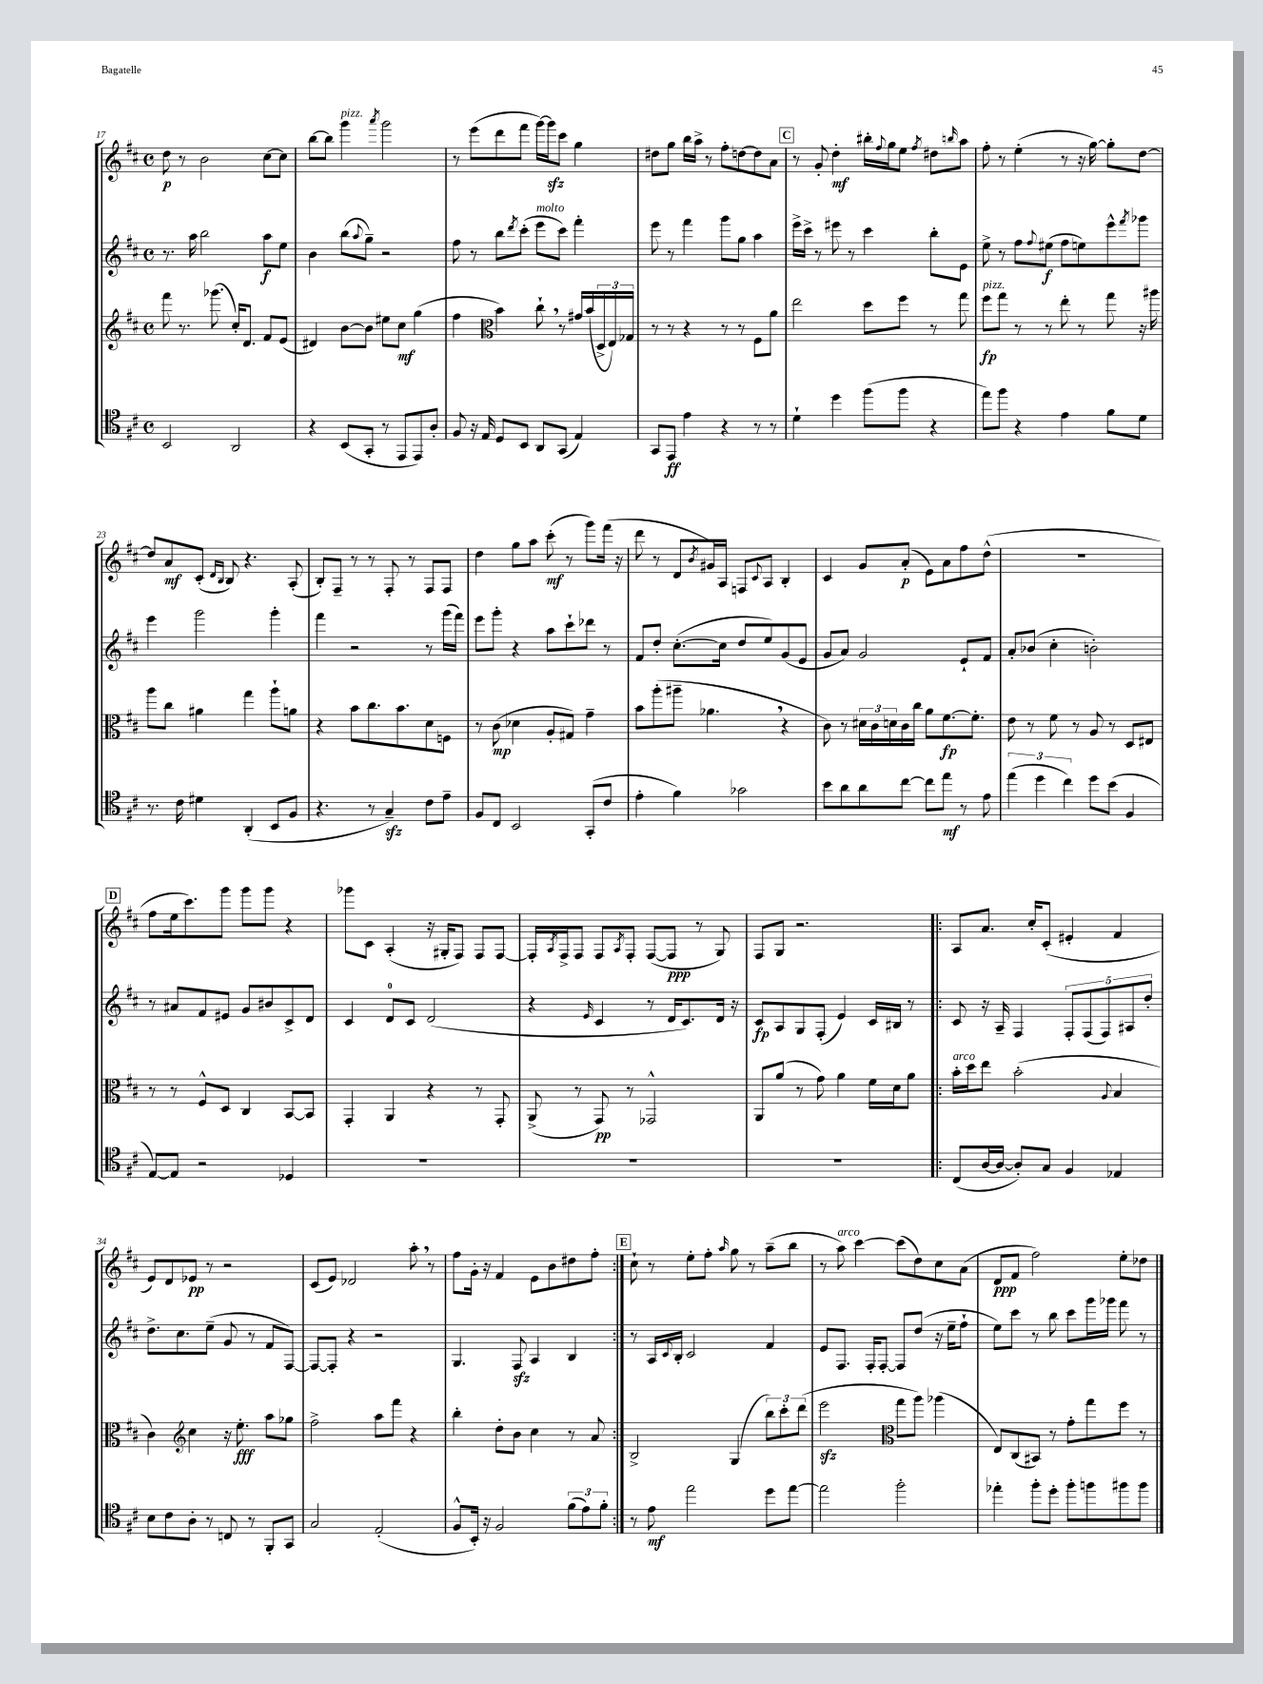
<<
\new StaffGroup <<
\new Staff = "s0" {
    \clef treble \key d \major \defaultTimeSignature \time 4/4
    d''8\p r8 b'2 cis''8~ cis''8 |
    b''8~ b''8 g'''4^\markup { \italic "pizz." } \acciaccatura { a'''8 } g'''2 |
    r8 e'''8( d'''8 fis'''8 g'''16~) g'''16\sfz cis'''8 g''4 |
    dis''8 g''8 b''16 a''16-> r8 fis''8-. d''8~ d''8 a'8 |
    \mark \markup { \box "C" } r8 g'8-. d''4-.\mf bis''16-. \appoggiatura { fis''8 } g''16 e''8 \acciaccatura { fis''8 } dis''8 \grace { b''16 } a''8 |
    fis''8-. r8 e''4-.( r8 r16 g''16~) g''8-. d''8~ |
    d''8 a'8\mf cis'8-.( \grace { d'16 b16 } b8) r4. a8-.( |
    b8-.) fis8-- r8 r8 fis8-. r8 fis8 fis8 |
    d''4 g''8 a''8 cis'''8-.\mf( r8 g'''8) fis'''16( r16 |
    d'''8 r8 d'8 \acciaccatura { b'8 } gis'16) a16 f8 \appoggiatura { cis'8 } a8 b4-. |
    cis'4 g'8 a'8-.\p( e'8) a'8 fis''8 d''8-^( |
    R1 |
    \mark \markup { \box "D" } fis''8 e''16 cis'''8.) g'''8 g'''8 g'''8 r4 |
    ges'''8 cis'8 a4-.( r16 gis16-. fis8) fis8 fis8~ |
    fis16-. \acciaccatura { a8 } fis16-> fis8 fis8 \acciaccatura { a8 } fis8-. fis8~( fis8\ppp r8 g8) |
    fis8 g8 r2. |
    \repeat volta 2 { a8 a'8. cis''16-. cis'8-.( eis'4-. fis'4 |
    e'8) d'8 ees'8\pp r8 r2 |
    cis'8( e'8) des'2 a''8-. \breathe r8 |
    fis''8 g'16-. r16 fis'4 e'8 b'8 dis''8 fis''8-. | }
    \mark \markup { \box "E" } cis''8-! r8 e''8-. fis''8-. \grace { a''16 } g''8 r8 a''8--( b''8 |
    r8 a''8^\markup { \italic "arco" }) cis'''4~ cis'''8( d''8) cis''8 a'8( |
    d'8\ppp fis'8 fis''2) e''8-. des''8 \bar "|." |
}
\new Staff = "s1" {
    \clef treble \key d \major \defaultTimeSignature \time 4/4
    r8. a''16 b''2 a''8\f e''8 |
    b'4 b''8( \appoggiatura { a''8 } g''8--) r2 |
    fis''8 r8 b''8 \acciaccatura { d'''8 } cis'''8-.( e'''8^\markup { \italic "molto" } cis'''8) fis'''4-. |
    e'''8 r8 fis'''4 g'''8 g''8 a''4 |
    \mark \markup { \box "C" } e'''16-> cis'''16-> r8 eis'''8 r8 cis'''4 b''8-. e'8 |
    e''8-> r8 fis''8 \appoggiatura { fis''8 } eis''8\f( fis''8 e''8) e'''8-^ \acciaccatura { fis'''8 } ges'''8 |
    e'''4 g'''2 g'''4-. |
    fis'''4 r2 r8 g'''16( fis'''16) |
    e'''8 g'''8-. r4 a''8 cis'''8-! des'''8 r8 |
    fis'8 d''8-. cis''8.~-.( cis''16 d''8 e''8) g'8( e'8 |
    g'8 a'8) g'2 e'8-! fis'8 |
    a'8-. bes'8( cis''4-. b'2-.) |
    \mark \markup { \box "D" } r8 ais'8 fis'8 eis'8 g'8 bis'8 cis'8-> d'8 |
    cis'4 d'8-0 cis'8 d'2( |
    r4 \grace { e'16 } cis'4 r8 d'16 cis'8.) d'16 r16 |
    cis'8\fp a8 g8 fis8-.( e'4) cis'16 bis16 r8 |
    \repeat volta 2 { cis'8 r16 a16-- fis4 \tuplet 5/4 { fis8-. fis8( fis8) ais8 d''8-. } |
    d''8.-> cis''8. e''8--( g'8 r8 fis'8 fis8~) |
    fis8~ fis8-. r4 r2 |
    g4. fis8\sfz a4 b4 | }
    \mark \markup { \box "E" } r8 a16 \appoggiatura { cis'8 } b16-. cis'2 fis'4 |
    e'8 fis8. fis16-. fis8~-. fis8 d''8( r16 e''16-- fis''8-! |
    e''8) cis'''8 r8 b''8 cis'''8 g'''16 ges'''16 fis'''8 r8 \bar "|." |
}
\new Staff = "s2" {
    \clef treble \key d \major \defaultTimeSignature \time 4/4
    fis'''8 r8. ges'''8.( cis''16-.) d'8. fis'8 e'8( |
    dis'4) b'8~ b'8 eis''8 cis''8\mf g''4( |
    fis''4 \clef alto b'4) cis''8-! \breathe r8 gis'16 b'16( \tuplet 3/2 { d16-> e16) ges16 } |
    r8 r8 r4 r8 r8 fis8 a'8 |
    \mark \markup { \box "C" } e''2 d''8 fis''8 r8 g''8 |
    fis''8\fp^\markup { \italic "pizz." } g''8 r8 r8 e''8-. r8 g''8 r16 ais''16 |
    a''8 cis''8 ais'4 g''4 a''8-! a'8 |
    r4 b'8 cis''8. b'8. d'8 f8 |
    r8 cis'8\mp( des'4 a8-. gis8) g'4-- |
    b'8 a''8-.( ais''8-- aes'4. \breathe r4 |
    cis'8) r8 \tuplet 3/2 { dis'16 cis'16 d'16 } cis'16 cis''16 a'8 fis'8.~\fp fis'8.-. |
    e'8 r8 fis'8 r8 a8 r8 d8 eis8 |
    \mark \markup { \box "D" } r8 r8 fis8-^ d8 cis4 b,8~ b,8 |
    g,4-. a,4 r4 r8 g,8-. |
    a,8->( r8 g,8\pp) r8 ges,2-^ |
    a,8 a'8( r8 g'8) a'4 fis'16 d'16 a'8 |
    \repeat volta 2 { b'16-.^\markup { \italic "arco" } d''16 e''8 b'2-.( \appoggiatura { a8 } b4 |
    cis'4) \clef treble cis''4 r16 e''8.-.\fff a''8 ges''8 |
    fis''2-> a''8 fis'''8 r4 |
    b''4-. d''8-. b'8 cis''4 r8 a'8 | }
    \mark \markup { \box "E" } b2-> g4( \tuplet 3/2 { b''8) cis'''8-. d'''8( } |
    e'''2\sfz \clef alto g''8 a''8) aes''4( |
    e8) cis8( bis,8) r8 g'8-. g''8 fis''8 r8 \bar "|." |
}
\new Staff = "s3" {
    \clef tenor \key d \major \defaultTimeSignature \time 4/4
    b,2 a,2 |
    r4 b,8( g,8-. r8 e,8 e,8) a8-. |
    fis8 r16 e16 d8 b,8 a,8 g,8( e4) |
    g,8 e,8\ff e'4 r4 r8 r8 |
    \mark \markup { \box "C" } d'4-! d''4 fis''8( fis''8 r4 |
    e''8) fis''8 r4 e'4 fis'8 d'8 |
    r8. cis'16 dis'4 a,4-.( b,8 fis8 |
    r4. r8 g4--\sfz) cis'8 e'8-- |
    fis8 cis8 b,2 g,8-.( cis'8 |
    e'4-. fis'4) ges'2 |
    b'8 a'8 a'8 cis''8~ cis''8 e''8\mf r8 e'8 |
    \tuplet 3/2 { e''4( d''4 cis''4) } d''8 b'8( fis4 |
    \mark \markup { \box "D" } e8~) e8 r2 des4 |
    R1 |
    R1 |
    R1 |
    \repeat volta 2 { cis8( a16~ a16~ a8-.) g8 fis4 ees4 |
    b8 cis'8 a8-. r8 c8 r8 fis,8-. g,8 |
    g2 e2-.( |
    fis8-^ b,16-.) r16 fis2 \tuplet 3/2 { fis'8( e'8) fis'8-. } | }
    \mark \markup { \box "E" } r8 e'8\mf e''2 d''8 e''8~ |
    e''2 fis''2-. |
    ees''4-. fis''8-. d''8-. fis''8-. f''8 fis''8 fis''8 \bar "|." |
}
>>
>>
\layout { \context { \Score currentBarNumber = #17 } }
